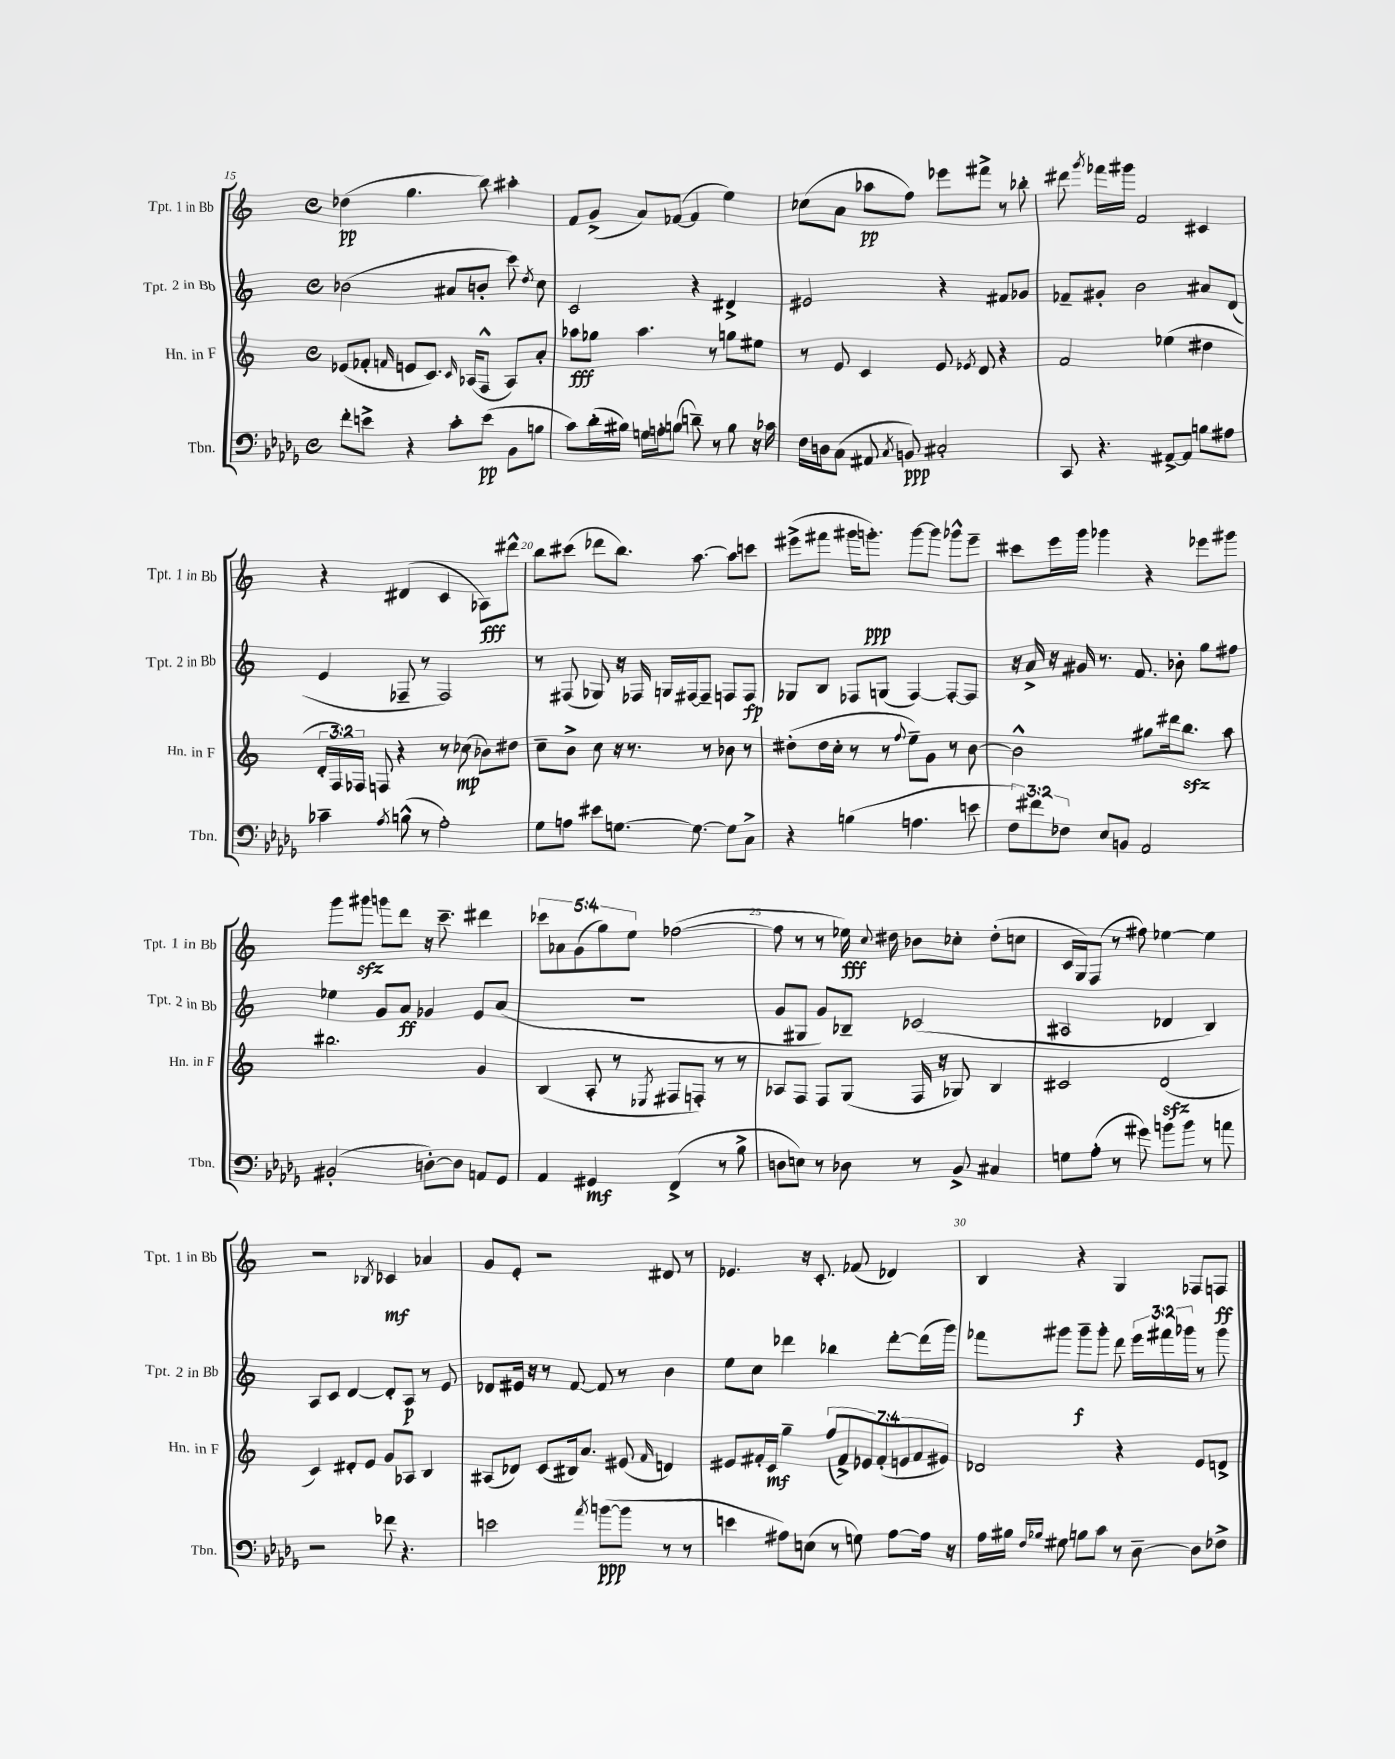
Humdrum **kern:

**kern	**kern	**kern	**kern
*staff4	*staff3	*staff2	*staff1
*clefF4	*clefG2	*clefG2	*clefG2
*k[b-e-a-d-g-]	*k[]	*k[]	*k[]
*M4/4	*M4/4	*M4/4	*M4/4
*met(c)	*met(c)	*met(c)	*met(c)
8f'	(8e-	(2b-	(4dd-
8e^	8f-'	.	.
.	16qqf	.	.
4r	8e	.	4.gg
.	8.c)	.	.
8c'	.	8a#	.
.	16qqc	.	.
.	(16A-	.	.
(8e	8F^^	8b'	8bb)
8BB-	8A-)	8ccc)	4aa#'
.	.	8qdd	.
8B	8a'	8cc	.
=	=	=	=
8c)	8aa-	2c	8f
(16d-'	8gg-	.	(8g^
16B#)	.	.	.
16G	4.aa-	.	8a)
16A'	.	.	.
(8B	.	.	([8f-
8d~)	.	4r	4f-]
8r	8r	.	.
8B	8gg	4d#^	4ee)
16r	8ee#	.	.
16c-	.	.	.
=	=	=	=
16F	8r	2e#	(8cc-
16D	.	.	.
(8C	8e	.	8a
8AA#	4c	.	8aa-
8qC	.	.	.
8BB)	.	.	8ff)
2C#'	8e	4r	8eee-
.	8qe-	.	.
.	8d	.	8fff#^
.	4r	8f#	8r
.	.	8g-	8bb-'
=	=	=	=
8CC	2f	8f-~	8ddd#
.	.	.	8qggg
4.r	.	8g#'	16fff-
.	.	.	16ggg#
.	.	2b	2f
[8AA#^	(4ee-	.	.
8AA#]	.	.	.
8B	4dd#	8a#	4c#
8A#	.	(8d	.
=	=	=	=
4c-~	24d'	4e	4r
.	24F)	.	.
.	24F-	.	.
.	8F	.	.
8qA-	.	.	.
(8B^^	4r	8F-~	(4d#
8r	.	8r	.
2A-')	8r	2F-)	4c
.	(8cc-	.	.
.	8b-)	.	8A-)
.	8dd#	.	8ddd#^^
=	=	=	=
8G-	8cc~	8r	8bb
8A	8b^	(8F#	(8ccc#
8e#	8cc	8G-)	8ddd-
[8.G	16r	16r	8.bb)
.	8.r	16F-	.
.	.	16G	.
8.G_	.	[16F#	[8.aa
.	8r	8F#~]	.
8G]	8b-	8F	8aa]
8C^	8r	8F	8ccc
=	=	=	=
4r	(8dd#'	8G-	(8eee#^
.	16dd#	8B	8fff#
.	16cc'	.	.
(4B	8r	8F-	16ggg#
.	.	.	8.ggg')
.	8r	(8G	.
.	8qqff	.	.
4.A	8ee~)	[4F-)	[8ggg
.	8g	.	8ggg]
.	8r	8F-'_	8ggg-^^
8e	[8b	8F-]	8eee#~
=	=	=	=
12F)	2b^^]	16r	8ccc#
.	.	16a^	.
12f#	.	.	.
.	.	16r	16eee
12F-	.	.	.
.	.	16g#	16ggg
8E-	.	8.r	4ggg-
8BB	.	.	.
.	.	8.f	.
2AA-	8gg#	.	4r
.	16ddd#	8b-'	.
.	8.bb	.	.
.	.	8gg	8eee-
.	8aa	8ff#	8ggg#
=	=	=	=
(2BB#'	2.bb#	4ee-	8ggg
.	.	.	8ggg#
.	.	8g	8ggg
.	.	8a	8ddd
[8D')	.	4g-	16r
.	.	.	8.ccc~
8D]	.	.	.
8AA	4g	8e	4ddd#
8GG-	.	(8a	.
=	=	=	=
4AA-	(4B	1r	10ccc-
.	.	.	10a-
.	.	.	(10g
4GG#	8A'	.	.
.	.	.	10gg)
.	8r	.	.
.	.	.	10ee
.	8qE-	.	.
(4FF^	8F#	.	([2ff-
.	8F')	.	.
8r	8r	.	.
8B-^	8r	.	.
=	=	=	=
8D	8A-	8g	8ff-]
8E)	8F	8G#	8r
8r	8F	8g)	8r
8D-	(8G	8B-~	16ee-)
.	.	.	8qqcc
.	.	.	16dd#
8r	16F	(2c-	8b-
.	16r	.	.
8BB-^	8G-)	.	8cc-'
4C#	4B	.	(8dd#'
.	.	.	8cc
=	=	=	=
8G	2c#	2A#	16c
.	.	.	16G)
(8A-'	.	.	(8F
8r	.	.	8r
8g#)	.	.	8ff#)
8b	(2d	4d-	[4ee-
8b	.	.	.
8r	.	4B)	4ee-]
8a	.	.	.
=	=	=	=
2r	4c)	8A	2r
.	.	8c	.
.	8d#'	[4d	.
.	8e	.	.
.	.	.	8qB-
8f-	8g	8d']	4c-
4.r	8A-	8A	.
.	4B	8r	4a-
.	.	8e	.
=	=	=	=
2e	(8A#	8d-	8g
.	8d-)	16e#	8e'
.	.	16r	.
.	(8c	8r	2r
.	16B#)	[8f	.
.	8.a	.	.
8qa-	.	.	.
([8b	.	8f]	.
8b]	(8e#	8r	.
.	16qqf	.	.
8r	4d)	4b	8d#
8r	.	.	8r
=	=	=	=
4e	8e#	8ee	4.e-
.	16f#'	8cc	.
.	16c	.	.
8A#)	4gg~	4ddd-	.
(8E	.	.	16r
.	.	.	8.c'
8r	(14ff	4bb-	.
.	14f#^)	.	.
8G)	.	.	(8f-
.	14e-	.	.
.	(14f#'	.	.
[8A#	.	[8ddd-'	4d-)
.	14e	.	.
.	14f#	.	.
16A#]	.	(16ddd-]	.
.	14e#)	.	.
16r	.	16ggg)	.
=	=	=	=
16A-	2d-	8fff-	4B
16B#	.	.	.
16qqF	.	.	.
16qqB-	.	.	.
8G#	.	8ggg#	.
8B	.	8ggg#~	4r
8c	.	8ggg#'	.
8r	4r	8ddd	4G
[8D-~	.	24eee	.
.	.	24fff#	.
.	.	24ggg-	.
8D-]	8e	8r	8F-
8F-^	8d^	8ggg-	8F
==	==	==	==
*-	*-	*-	*-
